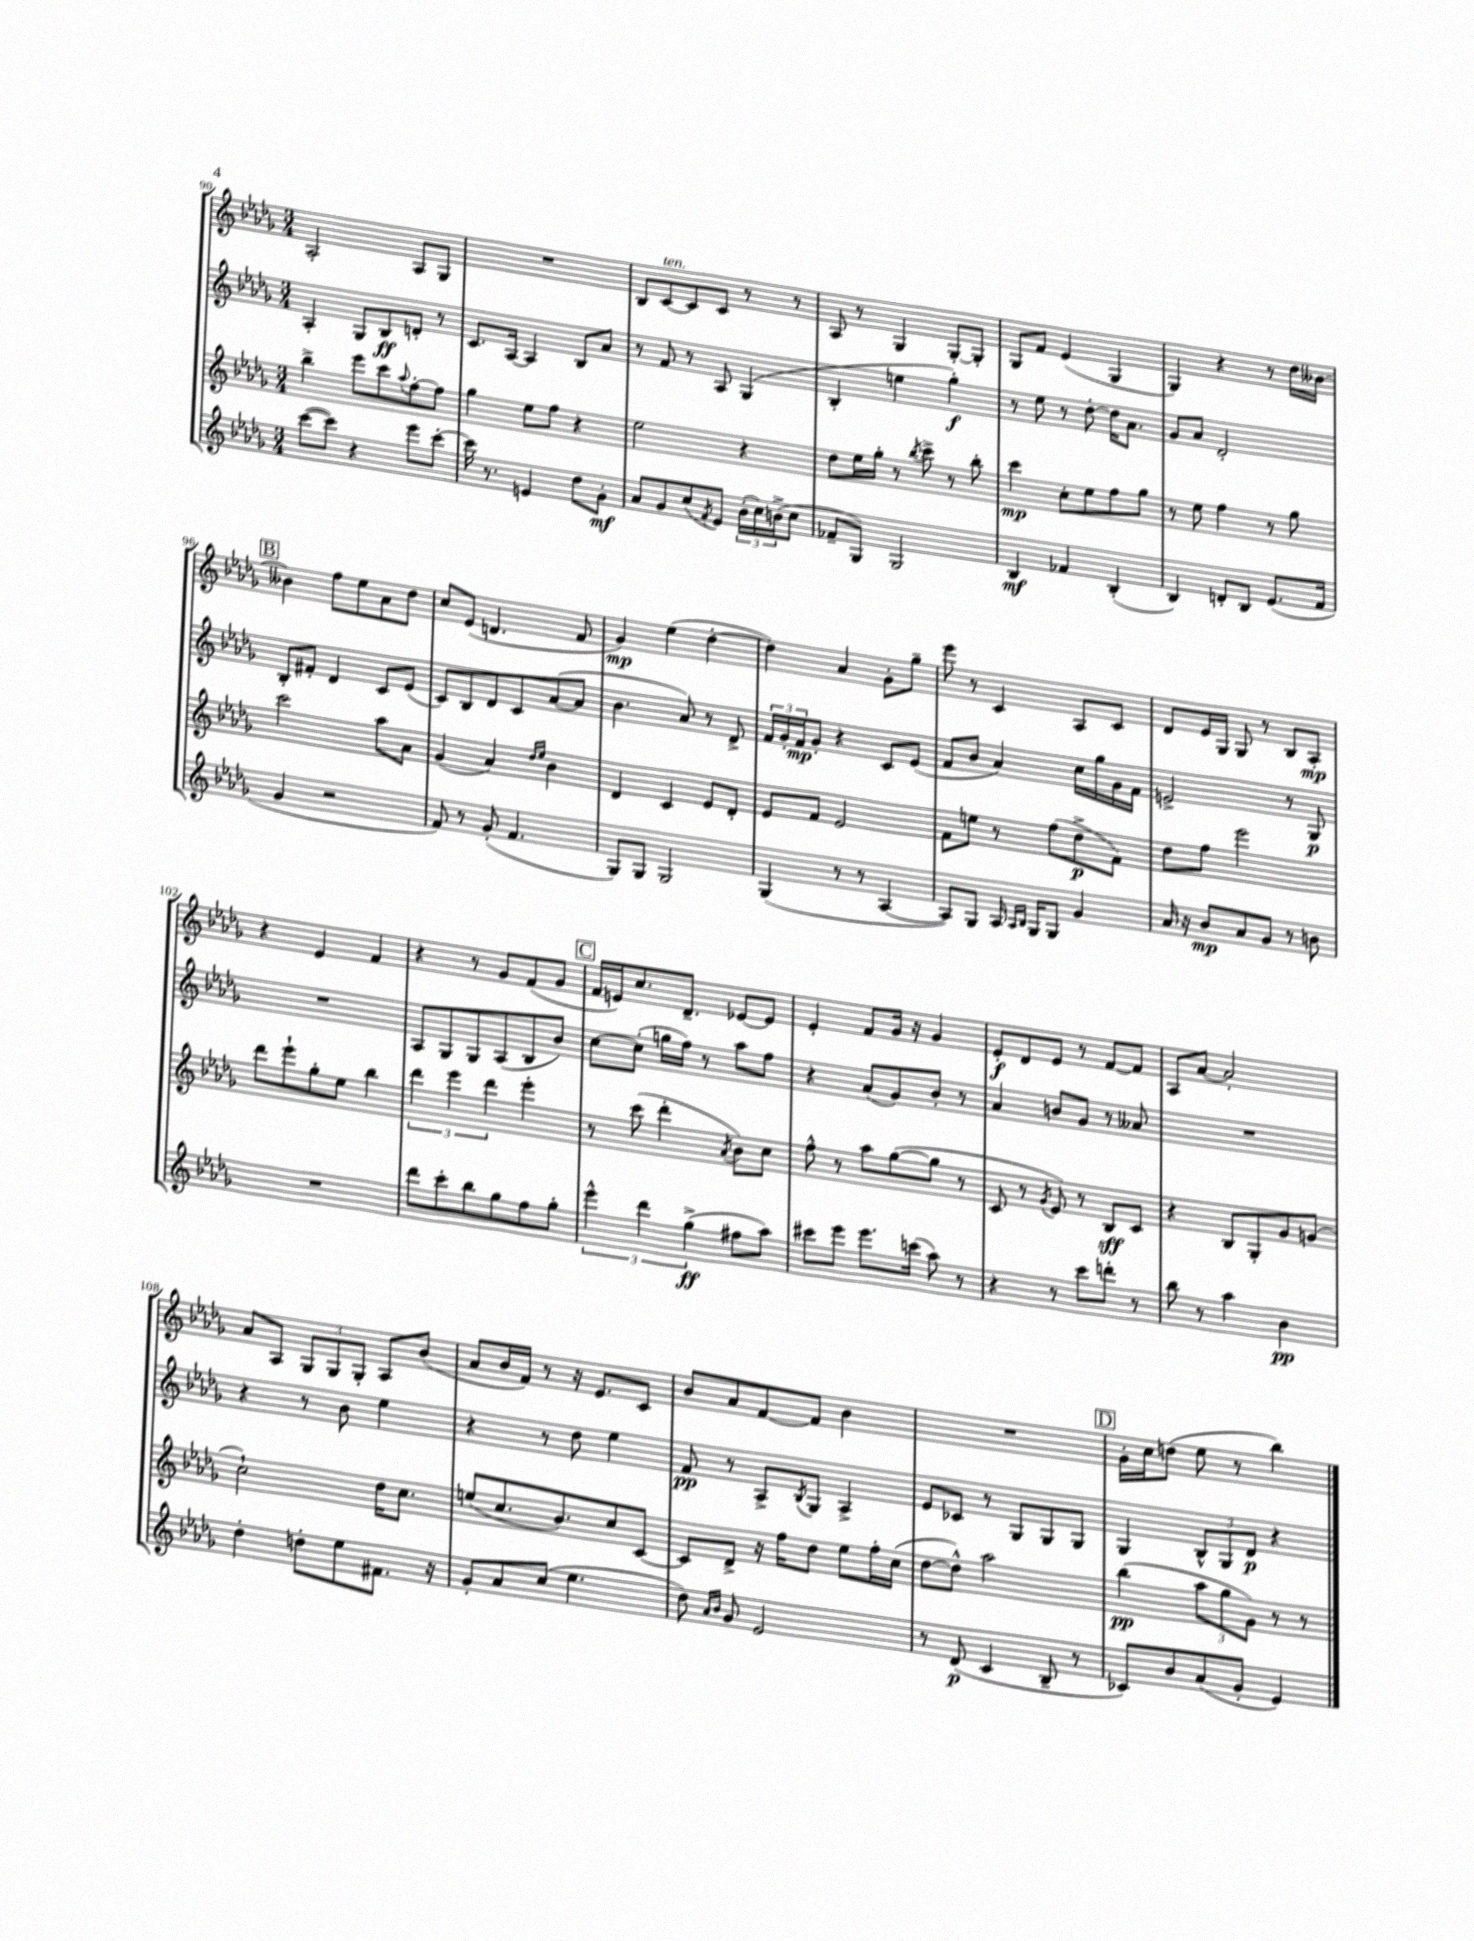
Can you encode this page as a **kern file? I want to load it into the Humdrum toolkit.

**kern	**dynam	**kern	**dynam	**kern	**dynam	**kern	**dynam
*part4	*part4	*part3	*part3	*part2	*part2	*part1	*part1
*staff4	*staff4	*staff3	*staff3	*staff2	*staff2	*staff1	*staff1
*clefG2	*	*clefG2	*	*clefG2	*	*clefG2	*
*k[b-e-a-d-g-]	*	*k[b-e-a-d-g-]	*	*k[b-e-a-d-g-]	*	*k[b-e-a-d-g-]	*
*M3/4	*	*M3/4	*	*M3/4	*	*M3/4	*
=90	=90	=90	=90	=90	=90	=90	=90
([8ccc\L	.	4bb-^\	.	4A-'/	.	2A-'/	.
8ccc\J])	.	.	.	.	.	.	.
4r	.	8eee-\L	.	8G-/L	.	.	.
.	.	8ccc\	.	8B-/	ff	.	.
.	.	8qqaa-/	.	.	.	.	.
8eee-\L	.	[8ff'\	.	8dn'/J	.	8A-/L	.
[8ccc'\J	.	8ff\J]	.	8r	.	8G-/J	.
=91	=91	=91	=91	=91	=91	=91	=91
16ccc\]	.	4gg-\	.	8.c/L	.	2.r	.
8.r	.	.	.	.	.	.	.
.	.	.	.	[16A-/Jk	.	.	.
4en/	.	8ee-\L	.	4A-/]	.	.	.
.	.	8ff\J	.	.	.	.	.
8dd-\L	.	4r	.	8B-/L	.	.	.
8g-'\J	mf	.	.	8a-/J	.	.	.
=92	=92	=92	=92	=92	=92	=92	=92
8a-/L	.	2ee-\	.	8r	.	8B-/L	.
!	!	!	!	!	!	!LO:TX:a:i:t=ten.	!
8g-/	.	.	.	8f/	.	[8c/	.
(8cc/	.	.	.	8r	.	8c/]	.
8qf/	.	.	.	.	.	.	.
8e-/J)	.	.	.	8A-/	.	8c/J	.
(24b-'\LL	.	4r	.	(4G-/	.	8r	.
24cc\)	.	.	.	.	.	.	.
(24bn^\J	.	.	.	.	.	.	.
8cc\J	.	.	.	.	.	8r	.
=93	=93	=93	=93	=93	=93	=93	=93
8f-X~/L	.	8dd-\L	.	4B-'/	.	8A-/	.
8G-/J)	.	16ee-\L	.	.	.	8r	.
.	.	16gg-'\JJ	.	.	.	.	.
2G-/	.	8r	.	4een\	.	4G-/	.
.	.	8qbb-/	.	.	.	.	.
.	.	8ccc^\	.	.	.	.	.
.	.	8r	.	4gg-'\)	f	[8G-'/L	.
.	.	8bb-'\	.	.	.	8G-'/J]	.
=94	=94	=94	=94	=94	=94	=94	=94
4B-/	mf	4ccc\	mp	8r	.	8G-/L	.
.	.	.	.	8ee-\	.	8f/J	.
4f-X/	.	8cc'\L	.	8r	.	(4e-/	.
.	.	8ee-\	.	[8dd-'\	.	.	.
(4B-'/	.	8ff\	.	16dd-\KL]	.	4G-/	.
.	.	.	.	8.a-\J	.	.	.
.	.	8gg-\J	.	.	.	.	.
=95	=95	=95	=95	=95	=95	=95	=95
4B-/)	.	8r	.	8g-/L	.	4G-/)	.
.	.	8ee-\	.	8a-/J	.	.	.
8dn'/L	.	4ff\	.	2d-'/	.	4r	.
8B-/J	.	.	.	.	.	.	.
(8.e-/L	.	8r	.	.	.	8r	.
.	.	8gg-\	.	.	.	16dd-\LL	.
16f/Jk	.	.	.	.	.	[16b--X\JJ	.
!!LO:LB:g=z
!!LO:REH:place=s1:t=B
=96	=96	=96	=96	=96	=96	=96	=96
4g-/	.	2ccc\	.	8B-'/L	.	4b--X\]	.
.	.	.	.	8f#X'/J	.	.	.
2r	.	.	.	4d-/	.	8ff\L	.
.	.	.	.	.	.	8ee-\	.
.	.	8aa-\L	.	8c/L	.	8a-\	.
.	.	8a-\J	.	(8e-/J	.	8dd-\J	.
=97	=97	=97	=97	=97	=97	=97	=97
8f/)	.	(4g-/	.	8c/L)	.	8cc/L	.
8r	.	.	.	8B-/	.	(8e-/J	.
(8g-'/	.	4a-/)	.	8d-/	.	4.dn/	.
4.f/	.	.	.	8c/	.	.	.
.	.	16qqdd-/LL	.	.	.	.	.
.	.	16qqee-/JJ	.	.	.	.	.
.	.	4b-\	.	([8a-/	.	.	.
.	.	.	.	8a-/J]	.	8f/	.
=98	=98	=98	=98	=98	=98	=98	=98
8G-/L)	.	4d-/	.	4.b-\	.	4g-/)	mp
8G-/J	.	.	.	.	.	.	.
2G-/	.	4c/	.	.	.	(4ee-\	.
.	.	.	.	8a-/)	.	.	.
.	.	8e-/L	.	8r	.	[4dd-'\	.
.	.	8d-'/J	.	8d-^/	.	.	.
=99	=99	=99	=99	=99	=99	=99	=99
(4G-/	.	8e-/L	.	24f/LL	.	4dd-\])	.
.	.	.	.	24g-'/	.	.	.
.	.	.	.	24f/J	mp	.	.
.	.	8f/J	.	8g-'/J	.	.	.
8r	.	2e-/	.	4r	.	4a-/	.
8r	.	.	.	.	.	.	.
[4A-/	.	.	.	8c/L	.	8g-'\L	.
.	.	.	.	(8e-/J	.	8gg-~\J	.
=100	=100	=100	=100	=100	=100	=100	=100
8A-/L])	.	8f\L	.	8f/L	.	8eee-\	.
8G-/J	.	8een\J	.	8b-/J	.	8r	.
16A-/	.	8r	.	4a-/)	.	4c/	.
16qqA-/LL	.	.	.	.	.	.	.
16qqB-/JJ	.	.	.	.	.	.	.
16G-/KL	.	.	.	.	.	.	.
8G-/J	.	(8ff\L	.	.	.	.	.
4g-/	.	8dd-^\	p	16cc\LL	.	8A-/L	.
.	.	.	.	16gg-\	.	.	.
.	.	8f\J)	.	16g-\	.	8c/J	.
.	.	.	.	16f\JJ	.	.	.
=101	=101	=101	=101	=101	=101	=101	=101
16a-/	.	8dd-\L	.	2en^/	.	8d-/L	.
16r	.	.	.	.	.	.	.
8b-/L	mp	8ff\J	.	.	.	16e-/L	.
.	.	.	.	.	.	16G-/JJ	.
8a-/	.	2eee-\	.	.	.	8G-/	.
8g-/J	.	.	.	.	.	8r	.
8r	.	.	.	8r	.	8B-/L	.
8bn\	.	.	.	8G-/	p	8A-'/J	mp
!!LO:LB:g=z
=102	=102	=102	=102	=102	=102	=102	=102
2.r	.	8ddd-\L	.	2.r	.	4r	.
.	.	8eee-`\	.	.	.	.	.
.	.	8gg-'\	.	.	.	4e-/	.
.	.	8ee-\J	.	.	.	.	.
.	.	4bb-\	.	.	.	4f/	.
=103	=103	=103	=103	=103	=103	=103	=103
8ddd-\L	.	6ddd-\	.	8A-/L	.	4r	.
8ccc'\	.	.	.	8G-/	.	.	.
.	.	6eee-\	.	.	.	.	.
8bb-\	.	.	.	8G-/	.	8r	.
.	.	6ddd-\	.	.	.	.	.
8gg-\	.	.	.	(8A-/	.	8g-/L	.
8ff\	.	4eee-'\	.	8B-/	.	(8f/	.
8gg-'\J	.	.	.	8b-/J)	.	8g-/J	.
!!LO:REH:place=s1:t=C
=104	=104	=104	=104	=104	=104	=104	=104
6eee-^^\	.	8r	.	[8cc\L	.	16f/LL	.
.	.	.	.	.	.	16en/J)	.
.	.	(8ccc\	.	(8cc'\J]	.	8.cc/	.
6ddd-\	.	.	.	.	.	.	.
.	.	4ddd-'\	.	16ggn\LL	.	.	.
.	.	.	.	16ff\JJ)	.	8.d-~/J	.
(6gg-^\	ff	.	.	.	.	.	.
.	.	.	.	8r	.	.	.
.	.	8qa-/	.	.	.	.	.
8ff#X\L	.	8b-\L)	.	8aa-\L	.	[8e-X/L	.
8aa-\J)	.	8cc\J	.	8ff\J	.	8e-/J]	.
=105	=105	=105	=105	=105	=105	=105	=105
8ccc#X\L	.	8ff^^\	.	4r	.	4e-'/	.
8eee-\J	.	8r	.	.	.	.	.
8.eee-\L	.	8aa-\L	.	(8a-/L	.	8f/L	.
.	.	([8gg-\	.	8g-/)	.	16g-/Jk	.
(16cccn\Jk	.	.	.	.	.	16r	.
8aa-\)	.	8gg-\J]	.	8b-'/J	.	4g-/	.
8r	.	8r	.	8r	.	.	.
=106	=106	=106	=106	=106	=106	=106	=106
4r	.	8c/	.	4a-/	.	8e-'/L	f
.	.	8r	.	.	.	8d-/	.
.	.	8qg-/	.	.	.	.	.
8r	.	8e-/)	.	8bn/L	.	8e-/J	.
8ccc\L	.	8r	.	8g-/J	.	8r	.
8dddn'\J	.	8B-/L	sff	8r	.	[8f/L	.
8r	.	8c/J	.	8a--X/	.	8f/J]	.
=107	=107	=107	=107	=107	=107	=107	=107
8bb-\	.	4r	.	2.r	.	8A-/L	.
8r	.	.	.	.	.	[8a-/J	.
4aa-\	.	8B-/L	.	.	.	2a-'/]	.
.	.	8G-'/	.	.	.	.	.
4b-\	pp	8g-/	.	.	.	.	.
.	.	(8gn/J	.	.	.	.	.
!!LO:LB:g=z
=108	=108	=108	=108	=108	=108	=108	=108
4dd-'\	.	2cc`\)	.	4r	.	8a-/L	.
.	.	.	.	.	.	8A-/J	.
8ddn'\L	.	.	.	8r	.	12G-/L	.
.	.	.	.	.	.	12G-/	.
8ee-\	.	.	.	8b-\	.	.	.
.	.	.	.	.	.	12G-'/J	.
8.f#X\J	.	16dd-\KL	.	4ee-\	.	8A-/L	.
.	.	8.cc\J	.	.	.	.	.
.	.	.	.	.	.	(8b-/J	.
16r	.	.	.	.	.	.	.
=109	=109	=109	=109	=109	=109	=109	=109
8g-'/L	.	(8een/L	.	4r	.	8a-/L	.
8a-/	.	8.cc/	.	.	.	16b-/L	.
.	.	.	.	.	.	16f/JJ)	.
(8cc/J	.	.	.	8r	.	8r	.
.	.	8.b-/)	.	.	.	.	.
4.ee-\	.	.	.	8dd-\	.	16r	.
.	.	.	.	.	.	8.e-/L	.
.	.	8cc/	.	4ee-\	.	.	.
.	.	[8c/J	.	.	.	8c/J	.
=110	=110	=110	=110	=110	=110	=110	=110
8dd-\)	.	8c/L]	.	8f/	pp	8b-/L	.
16qqa-/LL	.	.	.	.	.	.	.
16qqb-/JJ	.	.	.	.	.	.	.
8g-/	.	8d-^/J	.	8r	.	8a-/	.
2e-/	.	16r	.	8A-^/L	.	[8f/	.
.	.	16ff\KL	.	.	.	.	.
.	.	.	.	8qB-/	.	.	.
.	.	8dd-\J	.	8G-/J	.	8f/J]	.
.	.	8ee-\L	.	4A-^/	.	4b-\	.
.	.	16ff'\L	.	.	.	.	.
.	.	(16cc\JJ	.	.	.	.	.
=111	=111	=111	=111	=111	=111	=111	=111
8r	.	[8dd-\L	.	8e-/L	.	2.r	.
(8d-/	p	8dd-^^\J])	.	8c-X/J	.	.	.
4c/	.	2aa-\	.	8r	.	.	.
.	.	.	.	8G-/L	.	.	.
8B-~/	.	.	.	8G-/	.	.	.
8r	.	.	.	8G-/J	.	.	.
!!LO:REH:place=s1:t=D
=112	=112	=112	=112	=112	=112	=112	=112
8c-X/L)	.	(4bb-\	pp	4G-/	.	16g-'\LL	.
.	.	.	.	.	.	16cc\J	.
8b-/	.	.	.	.	.	(8ddn\J	.
(8a-/	.	12aa-\L	.	12B-^^/L	.	8ee-\	.
.	.	12gg-\	.	12G-/	.	.	.
8g-'/J	.	.	.	.	.	8r	.
.	.	12g-\J)	.	12d-/J	p	.	.
4e-/)	.	8r	.	4r	.	4bb-\)	.
.	.	8r	.	.	.	.	.
==	==	==	==	==	==	==	==
*-	*-	*-	*-	*-	*-	*-	*-
